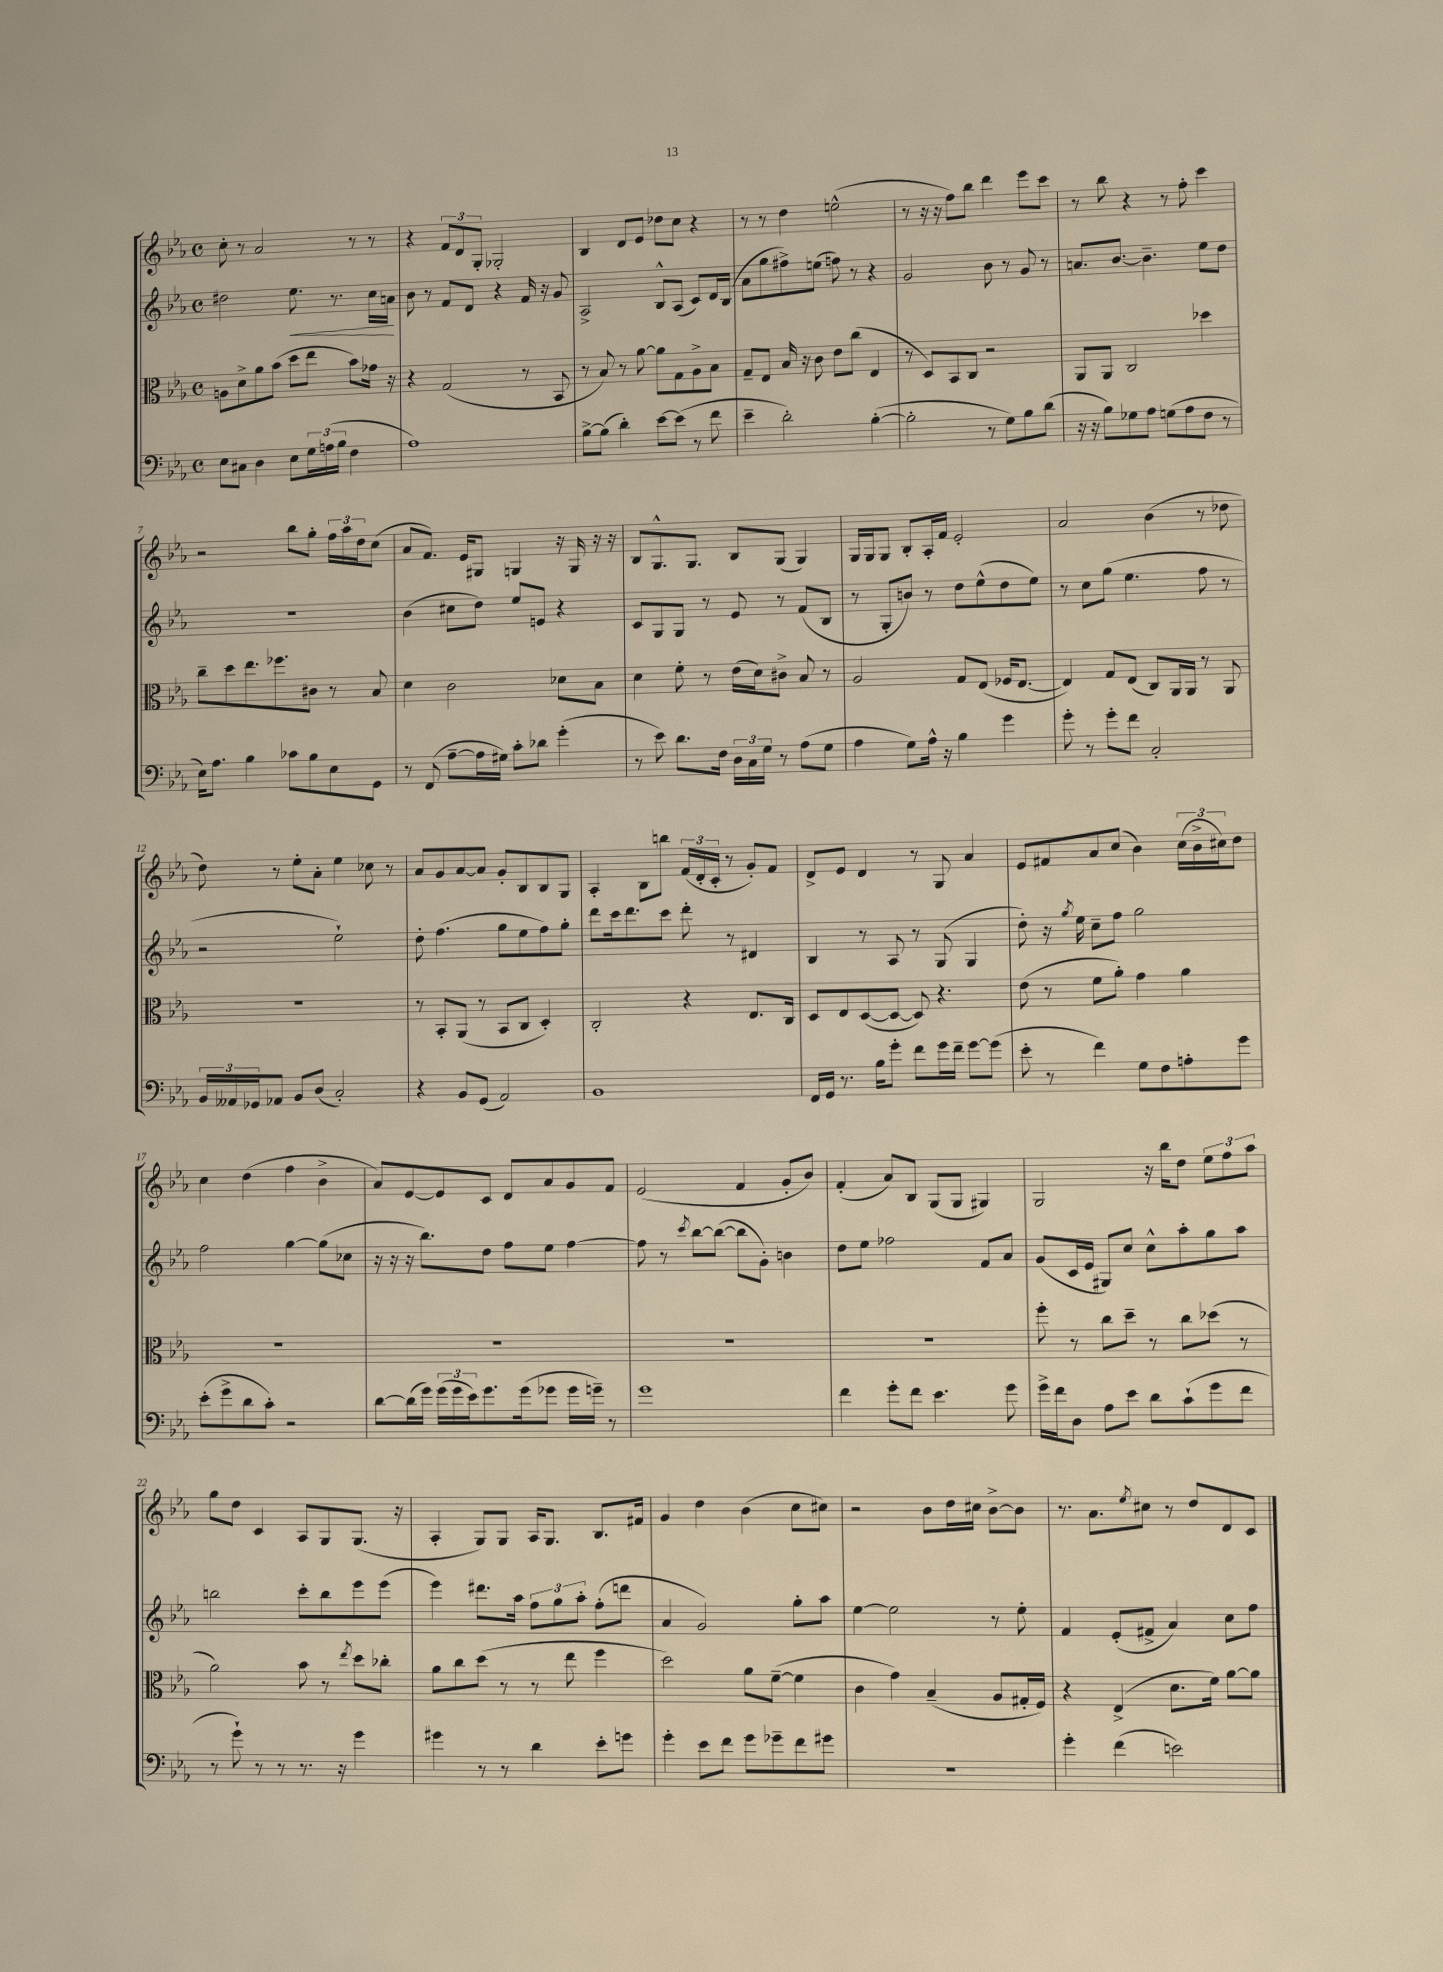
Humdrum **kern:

**kern	**kern	**kern	**kern
*staff4	*staff3	*staff2	*staff1
*clefF4	*clefC3	*clefG2	*clefG2
*k[b-e-a-]	*k[b-e-a-]	*k[b-e-a-]	*k[b-e-a-]
*M4/4	*M4/4	*M4/4	*M4/4
*met(c)	*met(c)	*met(c)	*met(c)
8E-\L	8A\L	2dd#\	8cc'\
8C#\J	8d^\	.	8r
4D\	8a-\	.	2a-/
.	(8b-\J	.	.
8E-\L	8dd\L	8.ee-\	.
24G\L	8ee-\J	.	.
(24A\	.	.	.
.	.	8.r	.
24B-\JJ	.	.	.
4F\	8b-\L)	.	8r
.	16g-\Jk	16cc\LL	8r
.	16r	16a\JJ	.
=	=	=	=
1A-)	4r	8b-\	4r
.	.	8r	.
.	(2G/	8f/L	12f/L
.	.	.	12d/
.	.	8d/J	.
.	.	.	12G'/J
.	.	4r	2G-'/
.	8r	16f/	.
.	.	16r	.
.	8BB-/	8g/	.
=	=	=	=
[8B-^\L	8r	2A-^/	4B-/
(8B-\]J	8B-/)	.	.
4d'\)	8r	.	8d/L
.	[8a-\	.	8e-/J
[8e-\L	8a-\]L	8B-^^/L	8dd-\L
(8e-\]J	8G\	(8A-/J	8cc\J
8r	8A-^\	8c/L)	4r
8f\	8B-\J	16d/L	.
.	.	(16B-/JJ	.
=	=	=	=
4e-~\	8G~/L	8a-\L	8r
.	8E-/J	8gg\	8r
2d'\)	16B-/	8ff#^\)	4dd\
.	16r	.	.
.	8c\	(8ee\J	.
.	8e-\L	8ff\)	(2ee^^\
.	(8cc\J	8r	.
([4B-'\	4E-/	4r	.
=	=	=	=
2B-'\]	8r	2g/	8r
.	8D/L)	.	16r
.	.	.	16r
.	8BB-/	.	8ff\L)
.	8C/J	.	8bb-\J
8r	2r	8b-\	4ddd\
8G\L)	.	8r	.
8B-\	.	8g/	8eee-\L
(8d\J	.	8r	8ccc\J
=	=	=	=
16r	8AA-/L	8.a/L	8r
16r	.	.	.
8B-\L)	8AA-/J	.	8bb-\
.	.	[8.b-/J	.
8G-\	2C/	.	4r
8A-\J	.	4.b-~\]	.
(8G\L	.	.	8r
8A-\	.	.	8ff'\
8F\J	4dd-\	8ee-\L	4ccc\
8r	.	8dd\J	.
=	=	=	=
16E-\LK)	8cc~\L	1r	2r
8.A-\J	.	.	.
.	8dd\	.	.
4B-\	8.ee-\	.	.
.	8.ff-\	.	.
8c-\L	.	.	8bb-\L
8B-\	8c#\J	.	8gg'\J
8E-\	8r	.	24ff\LL
.	.	.	24aa-\
.	.	.	24dd\J
8GG\J	8B-/	.	(8cc\J
=	=	=	=
8r	4d\	(4b-\	8a-/L
(8FF/	.	.	8.f/J)
[8A-~\L	2c\	8cc#\L	.
.	.	.	16e-/LK
16A-\]L	.	8dd\J)	8G#/J
16G#\JJ)	.	.	.
8c'\L	.	8ee-/L	4G/
8d-\J	.	8e/J	.
(4g'\	8d-\L	4r	16r
.	.	.	16G/
.	8B-\J	.	16r
.	.	.	16r
=	=	=	=
8r	4d\	8c/L	8B-/L
8e-\)	.	8G/	8.G^^/
8.d\L	8f'\	8G/J	.
.	.	.	8.G/J
.	8r	8r	.
16F\Jk	.	.	.
24D\LL	(16e-\LL	8e-/	8B-/L
24C\	.	.	.
.	16d\J)	.	.
24G\JJ	.	.	.
8r	8c#^\J	8r	(8G/J
(8A-\L	8B-/	(8f/L	4G/)
8G\J	8r	8B-/J	.
=	=	=	=
4A-\	2A-/	8r	16G/LL
.	.	.	16G/J
.	.	8G'/L	8G/J
8G\L)	.	8b/J)	8B-'/L
16A-^^\Jk	.	8r	16A-'/L
16r	.	.	16f/JJ
4B-\	8G/L	8dd\L	2e-'/
.	(8E-/J	(8ee-^^\	.
4g\	16F-/LK	8dd\	.
.	[8.E-/J	.	.
.	.	8ee-\J)	.
=	=	=	=
8g'\	4E-/])	8r	2a-/
8r	.	8cc\L	.
8g'\L	8G/L	(8gg\J	.
8f\J	(8E-/J	4.ee-\	.
2C'/	8C/L)	.	(4b-\
.	16AA-/L	.	.
.	16AA-/JJ	.	.
.	8r	8ff\	8r
.	8AA-/	8r	8dd-\
=	=	=	=
24BB-/LL	1r	2r	8dd\)
24AA--/	.	.	.
24GG-/J	.	.	.
8AA-/J	.	.	8r
8BB-/L	.	.	8ee-'\L
(8D/J	.	.	8a-'\J
2C'/)	.	2ee-`\)	4ee-\
.	.	.	8cc-\
.	.	.	8r
=	=	=	=
4r	8r	8dd'\	8a-/L
.	8BB-'/L	(4.ff\	8g/
8BB-/L	(8AA-/J	.	[8a-/
(8GG/J	8r	.	8a-/]J
2AA-/)	8BB-/L	8gg\L	8g'/L
.	8C/J	8ee-\	8B-/
.	4D'/)	8ff\)	8B-/
.	.	8gg'\J	8G/J
=	=	=	=
1BB-	2C'/	8ddd\L	4A-'/
.	.	16ccc\k	.
.	.	8.ddd\	.
.	.	.	8B-\L
.	.	8ccc\J	8bb\J
.	4r	8ddd'\	(24f/LL
.	.	.	24d'/
.	.	.	24c'/JJ
.	.	8r	8r
.	8.E-/L	4d#/	8g'/L)
.	.	.	8f/J
.	16C/Jk	.	.
=	=	=	=
16FF/LL	8D/L	4B-/	8d^/L
16GG/JJ	.	.	.
8.r	8E-/	.	8e-/J
.	([8D/	8r	4d/
16B-\LK	.	.	.
8g'\J	8D/_J	8A-/	.
8f\L	8D/])	8r	8r
16g\L	4.r	(8G/	8G/
16f~\JJ	.	.	.
[8g\L	.	4G/	4a-/
(8g\]J	.	.	.
=	=	=	=
8e-'\	(8e-\	8dd'\)	8e-/L
8r	8r	16r	8f#/
.	.	8qgg/	.
.	.	16ee-\	.
4f\)	8f\L	8cc~\L	8a-/
.	8a-'\J)	8ff\J	(8cc/J
8G\L	4g\	2gg\	4b-\)
8F\	.	.	.
8A'\	4a-\	.	(24cc\LL
.	.	.	24b-^\
.	.	.	24cc#\J)
8g\J	.	.	8dd\J
=	=	=	=
(8e-'\L	1r	2ff\	4cc\
8g^\	.	.	.
8d\	.	.	(4dd\
8c'\J)	.	.	.
2r	.	[4gg\	4ff\
.	.	(8gg\]L	4b-^\
.	.	8cc-\J	.
=	=	=	=
[8d\L	1r	16r	8a-/L)
.	.	16r	.
(16d\]L	.	16r	[8e-/
16g\JJ)	.	8.bb-\L)	.
(24g\LL	.	.	8e-/]
24g\	.	.	.
24e-\J)	.	.	.
8.g\	.	8dd\J	8c/J
.	.	8ff\L	8d/L
(16g\k	.	.	.
8g-\J	.	8ee-\J	8a-/
16g-\LL	.	[4ff\	8g/
16g~\JJ)	.	.	.
8r	.	.	8f/J
=	=	=	=
1g	1r	8ff\]	(2e-/
.	.	8r	.
.	.	8qccc/	.
.	.	[8bb-\L	.
.	.	(8bb-\_J	.
.	.	8bb-\]L	4f/
.	.	8g'\J)	.
.	.	4b\	8g'/L
.	.	.	8b-/J)
=	=	=	=
4f\	1r	8dd\L	(4f'/
.	.	8ee-\J	.
8g'\L	.	2ff-\	8a-/L)
8f\J	.	.	8B-/J
4.e-\	.	.	(8G/L
.	.	.	8G/J
.	.	8f/L	4G#/)
8g\	.	8a-/J	.
=	=	=	=
16g^\LL	8ff'\	(8g/L	2G/
16f\J	.	.	.
8D\J	8r	16c/L	.
.	.	16e-/JJ	.
8A-\L	8cc\L	8G#/L)	.
8e-\J	8dd~\J	8cc/J	.
8d\L	8r	8cc^^\L	16r
.	.	.	16bb-\LK
(8c`\	8cc\L	8aa-'\	8dd\J
8g\	(8dd-\J	8gg\	12ee-\L
.	.	.	12ff\
8f\J	8r	8aa-\J	.
.	.	.	12aa-\J
=	=	=	=
8r	2a-\)	2bb\	8gg\L
8g`\)	.	.	8dd\J
8r	.	.	4c/
8r	.	.	.
8.r	8b-\	8ccc'\L	8A-/L
.	8r	8bb\	8G/
16r	.	.	.
.	8qee-/	.	.
4g\	8dd\L	8eee-\	(8.G/J
.	8cc-'\J	(8eee-\J	.
.	.	.	16r
=	=	=	=
4g#\	8a-\L	4eee-\)	4A-'/
.	8cc\	.	.
8r	(8dd\J	8.ddd#\L	8G/L)
8r	8r	.	8G/J
.	.	16aa-\Jk	.
4d\	8r	12ff\L	16A-/LK
.	.	.	8.G/J
.	.	12gg\	.
.	8ee-\	.	.
.	.	12aa-'\J	.
8e-'\L	4ff\	(8ff'\L	8.B-/L
8g\J	.	8ddd\J	.
.	.	.	16f#/Jk
=	=	=	=
4g'\	2dd\)	4a-/	4g/
8e-\L	.	2g/)	4dd\
8f\J	.	.	.
8g\L	8a-\L	.	(4b-\
8g-~\	([8f~\J	.	.
8f\	4f\]	8gg'\L	8cc\L
8g#\J	.	8aa-\J	8cc#\J)
=	=	=	=
1r	4c\	[4ee-\	2r
.	4g\)	2ee-\]	.
.	(4B-~/	.	8b-\L
.	.	.	16dd\L
.	.	.	16cc#\JJ
.	8A-/L	8r	[8b-^\L
.	16G#'/L	8ee-'\	8b-\]J
.	16F/JJ)	.	.
=	=	=	=
4g'\	4r	4f/	8.r
.	.	.	8.a-\L
(4f\	(4E-^/	(8e-'/L	.
.	.	.	8qee-/
.	.	8f#^/J	8cc#\J
2e\)	8.d\L	4a-/)	8r
.	.	.	8dd/L
.	16f\Jk)	.	.
.	[8a-\L	8cc\L	8d/
.	8a-\]J	8ff\J	8c/J
==	==	==	==
*-	*-	*-	*-
